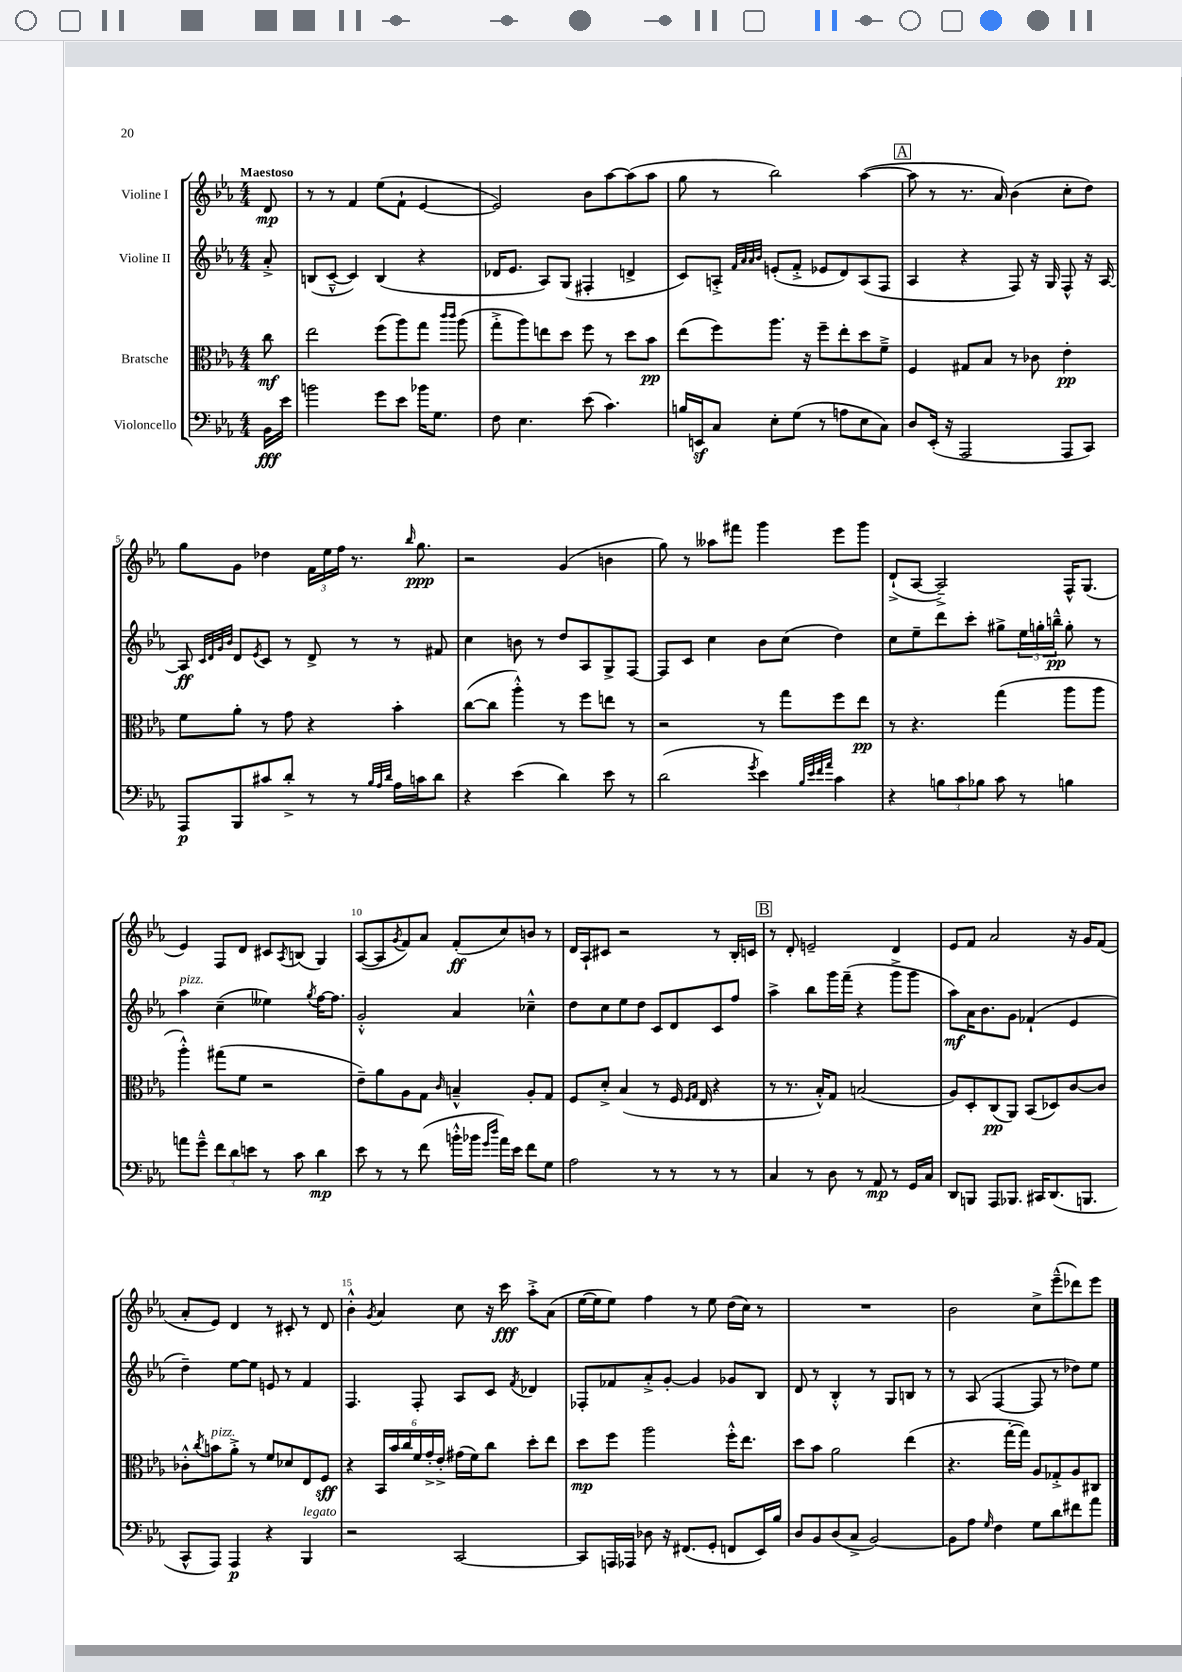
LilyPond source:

<<
\new StaffGroup <<
\new Staff = "s0" \with { instrumentName = "Violine I" } {
    \clef treble \key ees \major \numericTimeSignature \time 4/4 \partial 8 \tempo "Maestoso"
    d'8\mp |
    r8 r8 f'4 ees''8( f'8-! ees'4~ |
    ees'2) bes'8 aes''8~ aes''8( aes''8 |
    g''8 r8 bes''2) aes''4~( |
    \mark \markup { \box "A" } aes''8 r8 r8. aes'16) bes'4( c''8-. d''8) |
    g''8 g'8 des''4 \tuplet 3/2 { f'16 ees''16 f''16 } r8. \grace { bes''16 } g''8.\ppp |
    r2 g'4( b'4 |
    g''8) r8 aeses''8 fis'''8 g'''4 ees'''8 g'''8 |
    d'8-!->( aes8~ aes2--->) f16-^ g8.( |
    ees'4) f8 d'8 cis'8 \acciaccatura { aes8 } b8( g4) |
    aes8~( aes8 \acciaccatura { g'8 } f'8) aes'8 f'8-.\ff( c''8) b'8 r8 |
    d'16 aes16-! cis'8 r2 r8 bes16-. c'16 |
    \mark \markup { \box "B" } r8 d'8-. e'2-- d'4 |
    ees'8 f'8 aes'2 r16 g'16 f'8( |
    aes'8-. ees'8) d'4 r8 cis'8-. r8 d'8 |
    bes'4-.-^ \acciaccatura { g'8 } aes'4 c''8 r16 c'''16\fff aes''8-.-> aes'8( |
    ees''16~ ees''16 ees''8) f''4 r8 ees''8 d''16( c''16) r8 |
    R1 |
    bes'2 c''8-> ees'''8---^( des'''8) ees'''8 \bar "|." |
}
\new Staff = "s1" \with { instrumentName = "Violine II" } {
    \clef treble \key ees \major \numericTimeSignature \time 4/4 \partial 8
    aes'8-.-> |
    b8( c'8~---^ c'4) b4( r4 |
    des'16 ees'8. aes8) g8( fis4-. d'4-> |
    c'8) a8-.-> \grace { f'32 aes'32 aes'32 bes'32 } e'8-.( f'8-.-> ees'8 d'8) a8( f8 |
    \mark \markup { \box "A" } aes4 r4 f8) r16 g16 f8-^ r16 aes16~ |
    aes8\ff \grace { c'32 d'32 g'32 bes'32 } d'8 \acciaccatura { ees'8 } c'8 r8 d'8-> r8 r8 fis'8 |
    c''4 b'8 r8 d''8 aes8 g8-> f8~ |
    f8 c'8 c''4 bes'8 c''8( d''4) |
    c''8 ees''8-- d'''8 c'''8-. gis''8-> \tuplet 3/2 { ees''16 g''16-. b''16---^\pp } g''8-. r8 |
    aes''4^\markup { \italic "pizz." } c''4--( eeses''4) \acciaccatura { g''8 } f''16~ f''8. |
    g'2-.-^ aes'4 ces''4---^ |
    d''8 c''8 ees''8 d''8 c'8 d'8 c'8 f''8 |
    \mark \markup { \box "B" } aes''4-> bes''8 g'''16 f'''16--( r4 g'''8-> g'''8 |
    aes''8\mf) aes'16 bes'8. g'8 fes'4-!( ees'4 |
    d''4--) ees''8~ ees''8 e'8 r8 f'4 |
    f4. f8-. aes8 c'8 \acciaccatura { f'8 } des'4 |
    fes8-. fes'8 aes'8-.-> g'8~-. g'4 ges'8 bes8 |
    d'8 r8 bes4-.-^ r8 g8 b8 r8 |
    r8 aes8( f4~ f8 r8 des''8) ees''8 \bar "|." |
}
\new Staff = "s2" \with { instrumentName = "Bratsche" } {
    \clef alto \key ees \major \numericTimeSignature \time 4/4 \partial 8
    c''8\mf |
    ees''2 f''8( aes''8) g''8 \grace { c'''16 c'''16 } aes''8( |
    g''8-.-> aes''8) e''8 d''8 f''8 r8 d''8 bes'8\pp |
    ees''8( f''8) aes''8. r16 f''8-- ees''8-. d''8 f'8---> |
    \mark \markup { \box "A" } f4 gis8 bes8 r8 ces'8 ees'4-.\pp |
    f'8 aes'8-. r8 g'8 r4 bes'4-. |
    c''8~( c''8 aes''4-.-^) r8 f''8 e''8 r8 |
    r2 r8 g''8 f''8 ees''8\pp |
    r8 r4. g''4( aes''8 aes''8 |
    aes''4-.-^) gis''8( f'8 r2 |
    ees'8--) aes'8 aes8 g8 \grace { c'16 } b4---^ aes8-. g8 |
    f8 d'8-.-> bes4( r8 f16 \grace { f16 g16 } ees16 r4 |
    \mark \markup { \box "B" } r8 r8. bes16-.-^) g8 b2( |
    aes8) d8-. c8\pp( aes,8) bes,8( des8) c'8~ c'8 |
    ces'8-.-^ \acciaccatura { c''8 } b'8^\markup { \italic "pizz." } aes'8-.-> r8 f'8 des'8 ees8 f8\sff |
    r4 \tuplet 6/4 { bes,16 bes'16 c''16 f'16 g'16-.-> ees'16-.-> } gis'16( f'16) c''8 d''8-. ees''8 |
    d''8\mp f''8 aes''2 f''16-.-^ ees''8. |
    d''8 bes'8 aes'2 ees''4( |
    r4. g''16~-. g''16) aes8 ges8-.-> aes8 cis8 \bar "|." |
}
\new Staff = "s3" \with { instrumentName = "Violoncello" } {
    \clef bass \key ees \major \numericTimeSignature \time 4/4 \partial 8
    bes,16\fff ees'16 |
    b'2 g'8 ees'8 bes'16 g8. |
    f8 ees4. ees'8( c'4.) |
    b16 e,16\sf c8 ees8-. g8( r8 a8 ees8 c8) |
    \mark \markup { \box "A" } d8 ees,16-.( r16 aes,,2 aes,,8 c,8) |
    aes,,8\p bes,,8 cis'8 d'8-.-> r8 r8 \grace { bes32 aes32 d'32 } aes16 c'16 d'8 |
    r4 ees'4( d'4) ees'8 r8 |
    d'2( \acciaccatura { g'8 } ees'4) \grace { bes32 ees'32 f'32 aes'32 } c'4 |
    r4 \tuplet 3/2 { b8 c'8 bes8 } c'8 r8 b4 |
    a'8 g'8---^ \tuplet 3/2 { f'8 d'8 e'8 } r8 c'8 d'4\mp |
    ees'8 r8 r8 f'8( b'16-.-^ bes'16 \grace { g'16 d''16 } aes'16) ees'16 f'8 g8 |
    aes2 r8 r8 r8 r8 |
    \mark \markup { \box "B" } c4 r8 d8 r8 aes,8\mp r8 g,16 c16 |
    d,8 b,,8 aes,,8 bes,,8. cis,16 d,8.( b,,8. |
    c,8-^ aes,,8) aes,,4\p r4 bes,,4^\markup { \italic "legato" } |
    r2 c,2~ |
    c,8 a,,16 aes,,16 des8 r16 fis,8.( g,8-. f,8 ees,16) bes16 |
    d8 bes,8 d8( c8-> bes,2~) |
    bes,8 aes8 \grace { g16 } f4 g8 d'8 fis'8 aes'8 \bar "|." |
}
>>
>>
\layout { \context { \Score \override BarNumber.break-visibility = ##(#f #t #t) barNumberVisibility = #(every-nth-bar-number-visible 5) } }
